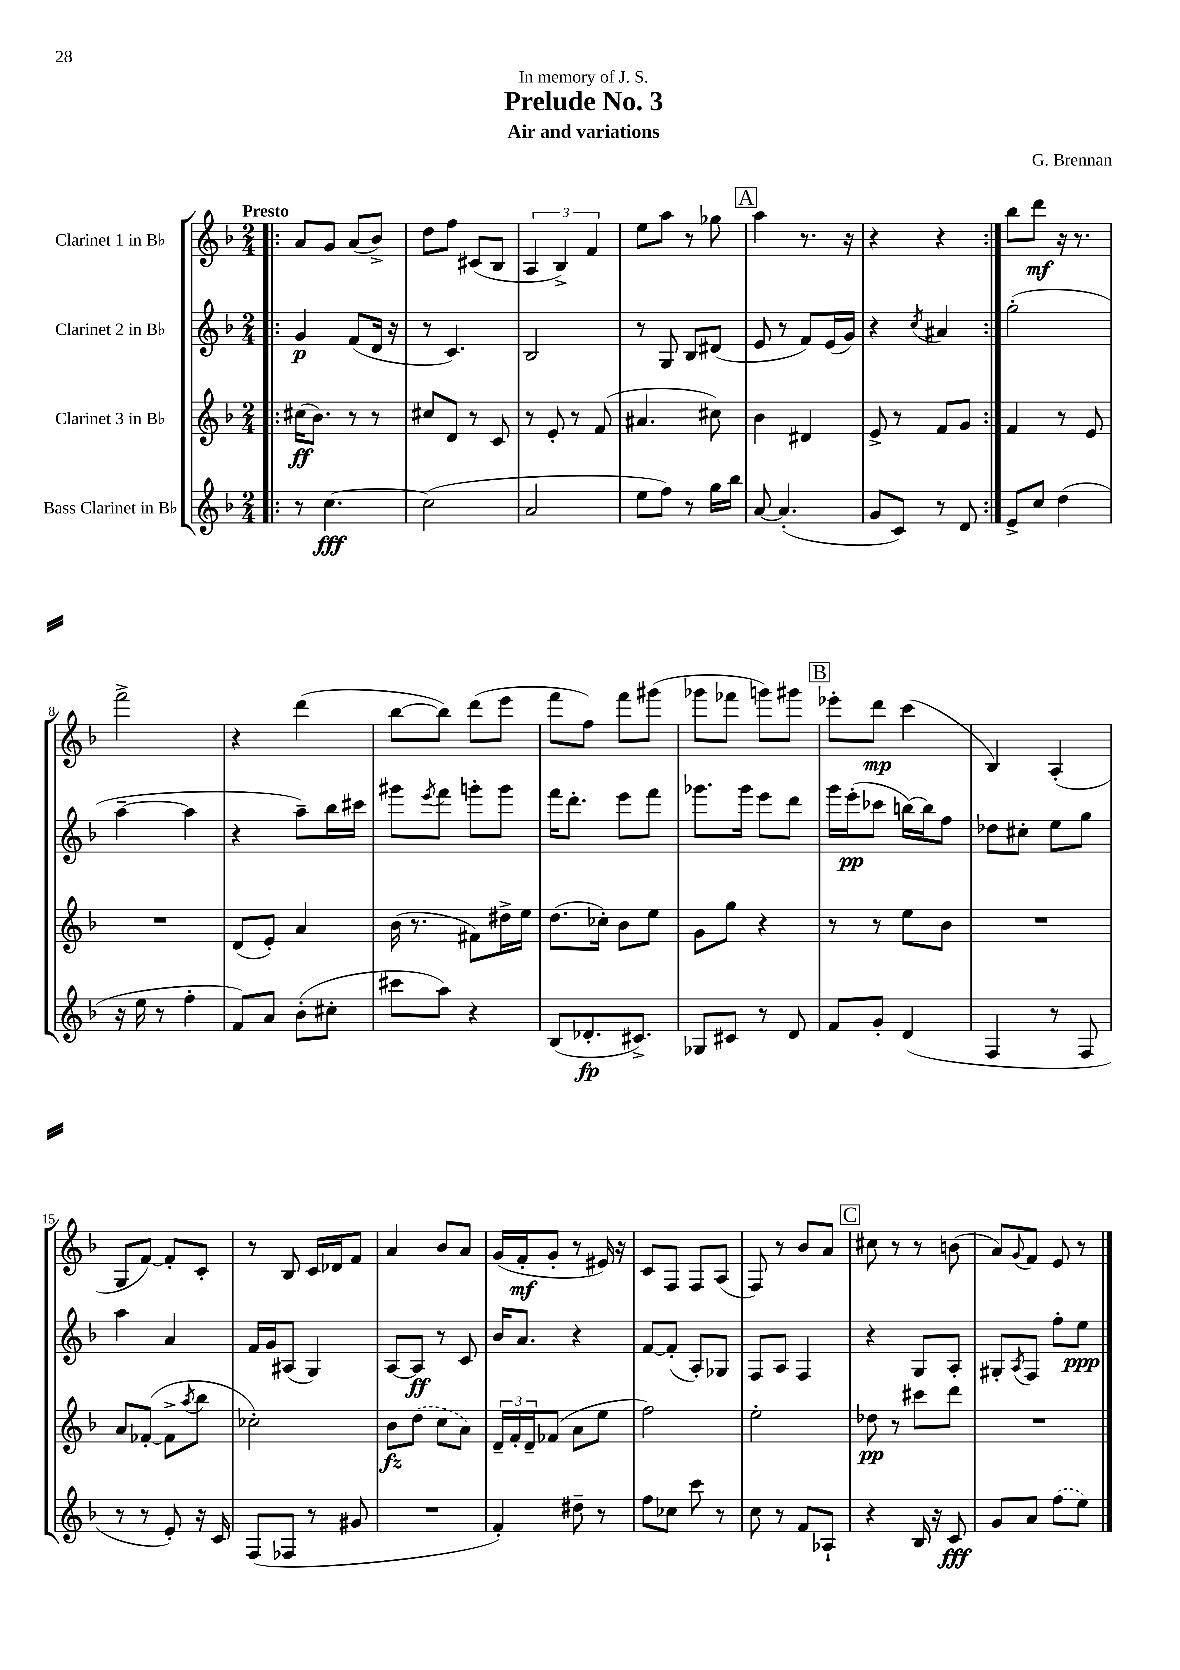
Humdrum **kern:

**kern	**dynam	**kern	**dynam	**kern	**dynam	**kern	**dynam
*part4	*part4	*part3	*part3	*part2	*part2	*part1	*part1
*staff4	*staff4	*staff3	*staff3	*staff2	*staff2	*staff1	*staff1
*I"Bass Clarinet in B♭	*	*I"Clarinet 3 in B♭	*	*I"Clarinet 2 in B♭	*	*I"Clarinet 1 in B♭	*
*clefG2	*	*clefG2	*	*clefG2	*	*clefG2	*
*k[b-]	*	*k[b-]	*	*k[b-]	*	*k[b-]	*
*M2/4	*	*M2/4	*	*M2/4	*	*M2/4	*
=1!|:	=1!|:	=1!|:	=1!|:	=1!|:	=1!|:	=1!|:	=1!|:
!	!	!	!	!	!	!LO:TX:a:B:t=Presto	!
8r	.	(16cc#X\KL	ff	4g/	p	8a/L	.
.	.	8.b-\J)	.	.	.	.	.
[4.cc\	fff	.	.	.	.	8g/J	.
.	.	8r	.	(8f/L	.	(8a/L	.
.	.	8r	.	16d/Jk	.	8b-^/J)	.
.	.	.	.	16r	.	.	.
=2	=2	=2	=2	=2	=2	=2	=2
(2cc\]	.	8cc#X/L	.	8r	.	8dd\L	.
.	.	8d/J	.	4.c/)	.	8ff\J	.
.	.	8r	.	.	.	(8c#X/L	.
.	.	8c/	.	.	.	8B-/J	.
=3	=3	=3	=3	=3	=3	=3	=3
2a/	.	8r	.	2B-/	.	6A/	.
.	.	8e'/	.	.	.	.	.
.	.	.	.	.	.	6B-^/)	.
.	.	8r	.	.	.	.	.
.	.	.	.	.	.	6f/	.
.	.	(8f/	.	.	.	.	.
=4	=4	=4	=4	=4	=4	=4	=4
8ee\L	.	4.a#X/	.	8r	.	8ee\L	.
8ff\J)	.	.	.	8G/	.	8aa\J	.
8r	.	.	.	8B-/L	.	8r	.
16gg\LL	.	8cc#X\)	.	(8d#X/J	.	8gg-X\	.
16bb-\JJ	.	.	.	.	.	.	.
!!LO:REH:place=s1:t=A
=5	=5	=5	=5	=5	=5	=5	=5
[8a/	.	4b-\	.	8e/	.	4aa\	.
(4.a'/]	.	.	.	8r	.	.	.
.	.	4d#X/	.	8f/L)	.	8.r	.
.	.	.	.	(16e/L	.	.	.
.	.	.	.	16g/JJ)	.	16r	.
=6	=6	=6	=6	=6	=6	=6	=6
8g/L	.	8e^/	.	4r	.	4r	.
8c/J)	.	8r	.	.	.	.	.
.	.	.	.	8qcc/	.	.	.
8r	.	8f/L	.	4a#X/	.	4r	.
8d/	.	8g/J	.	.	.	.	.
=7:|!	=7:|!	=7:|!	=7:|!	=7:|!	=7:|!	=7:|!	=7:|!
8e^/L	.	4f/	.	(2gg'\	.	8bb-\L	.
8cc/J	.	.	.	.	.	8ddd\J	mf
(4dd\	.	8r	.	.	.	16r	.
.	.	.	.	.	.	8.r	.
.	.	8e/	.	.	.	.	.
!!LO:LB:g=z
=8	=8	=8	=8	=8	=8	=8	=8
16r	.	2r	.	[4aa~\	.	2fff^\	.
16ee\	.	.	.	.	.	.	.
8r	.	.	.	.	.	.	.
4ff'\	.	.	.	4aa\]	.	.	.
=9	=9	=9	=9	=9	=9	=9	=9
8f/L)	.	(8d/L	.	4r	.	4r	.
8a/J	.	8e'/J)	.	.	.	.	.
(8b-'\L	.	4a/	.	8aa~\L)	.	(4ddd\	.
8cc#X'\J	.	.	.	16bb-\L	.	.	.
.	.	.	.	16ccc#X\JJ	.	.	.
=10	=10	=10	=10	=10	=10	=10	=10
8ccc#X\L	.	(16b-\	.	8ggg#X\L	.	[8bb-\L	.
.	.	8.r	.	.	.	.	.
.	.	.	.	8qeee/	.	.	.
8aa\J)	.	.	.	8fff\J	.	8bb-\J])	.
4r	.	8f#X\L)	.	8gggn'\L	.	(8ddd\L	.
.	.	16dd#X^\L	.	8ggg\J	.	8eee\J	.
.	.	16ee\JJ	.	.	.	.	.
=11	=11	=11	=11	=11	=11	=11	=11
(8B-/L	.	(8.dd\L	.	16fff\KL	.	8fff\L	.
.	.	.	.	8.ddd'\J	.	.	.
8.d-X'/	fp	.	.	.	.	8ff\J)	.
.	.	16cc-X'\Jk)	.	.	.	.	.
.	.	8b-\L	.	8eee\L	.	8fff\L	.
8.c#X^/J)	.	.	.	.	.	.	.
.	.	8ee\J	.	8fff\J	.	(8ggg#X\J	.
=12	=12	=12	=12	=12	=12	=12	=12
8G-X/L	.	8g\L	.	8.ggg-X\L	.	8ggg-X\L	.
8c#X/J	.	8gg\J	.	.	.	8fff-X\J	.
.	.	.	.	16ggg-\Jk	.	.	.
8r	.	4r	.	8eee\L	.	8gggn\L)	.
8d/	.	.	.	8ddd\J	.	8ggg#X\J	.
!!LO:REH:place=s1:t=B
=13	=13	=13	=13	=13	=13	=13	=13
8f/L	.	8r	.	16ggg\LL	.	8eee-X'\L	.
.	.	.	.	(16eee'\J	pp	.	.
8g'/J	.	8r	.	8ccc-X\J	.	8ddd\J	mp
(4d/	.	8ee\L	.	[16bbn\LL)	.	(4ccc\	.
.	.	.	.	16bb\J]	.	.	.
.	.	8b-\J	.	8ff\J	.	.	.
=14	=14	=14	=14	=14	=14	=14	=14
4F/	.	2r	.	8dd-X\L	.	4B-/)	.
.	.	.	.	8cc#X'\J	.	.	.
8r	.	.	.	8ee\L	.	(4A'/	.
8F/	.	.	.	8gg\J	.	.	.
!!LO:LB:g=z
=15	=15	=15	=15	=15	=15	=15	=15
8r	.	8a/L	.	4aa\	.	8G/L	.
8r	.	([8f-X'/J	.	.	.	[8f/J)	.
8e'/)	.	8f-^\L]	.	4a/	.	8f'/L]	.
.	.	8qaa/	.	.	.	.	.
16r	.	8bb-\J	.	.	.	8c'/J	.
16c/	.	.	.	.	.	.	.
=16	=16	=16	=16	=16	=16	=16	=16
(8F/L	.	2cc-X'\)	.	16f/LL	.	8r	.
.	.	.	.	16g/J	.	.	.
8F-X/J	.	.	.	(8A#X/J	.	8B-/	.
8r	.	.	.	4G/)	.	16c/LL	.
.	.	.	.	.	.	16d-X/J	.
8g#X/	.	.	.	.	.	8f/J	.
=17	=17	=17	=17	=17	=17	=17	=17
2r	.	8b-\L	fz	[8A/L	.	4a/	.
.	.	(8dd\J	.	8A/J]	ff	.	.
.	.	8cc\L	.	8r	.	8b-/L	.
.	.	8a\J)	.	8c/	.	8a/J	.
=18	=18	=18	=18	=18	=18	=18	=18
4f'/)	.	24d~/LL	.	16b-/KL	.	(16g/LL	.
.	.	24f'/	.	.	.	.	.
.	.	.	.	8.a/J	.	16f'/J	mf
.	.	24d~/J	.	.	.	.	.
.	.	(8f-X/J	.	.	.	8g'/J	.
8dd#X~\	.	8a\L	.	4r	.	8r	.
8r	.	8ee\J	.	.	.	16e#X/)	.
.	.	.	.	.	.	16r	.
=19	=19	=19	=19	=19	=19	=19	=19
8ff\L	.	2ff\)	.	[8f/L	.	8c/L	.
8cc-X\J	.	.	.	(8f'/J]	.	8F/J	.
8ccc\	.	.	.	8A'/L)	.	8F/L	.
8r	.	.	.	8G-X/J	.	(8A/J	.
=20	=20	=20	=20	=20	=20	=20	=20
8cc\	.	2ee'\	.	8F/L	.	8F/)	.
8r	.	.	.	8A/J	.	8r	.
8f/L	.	.	.	4F/	.	8b-/L	.
8A-X`/J	.	.	.	.	.	8a/J	.
!!LO:REH:place=s1:t=C
=21	=21	=21	=21	=21	=21	=21	=21
4r	.	8dd-X\	pp	4r	.	8cc#X\	.
.	.	8r	.	.	.	8r	.
16B-/	.	8ccc#X\L	.	8G/L	.	8r	.
16r	.	.	.	.	.	.	.
8c/	fff	8ddd\J	.	8A'/J	.	(8bn\	.
=22	=22	=22	=22	=22	=22	=22	=22
8g/L	.	2r	.	8G#X'/L	.	8a/L)	.
.	.	.	.	8qA/	.	8qqg/	.
8a/J	.	.	.	8F/J	.	8f/J	.
(8ff\L	.	.	.	8ff'\L	.	8e/	.
8ee\J)	.	.	.	8ee\J	ppp	8r	.
==	==	==	==	==	==	==	==
*-	*-	*-	*-	*-	*-	*-	*-
